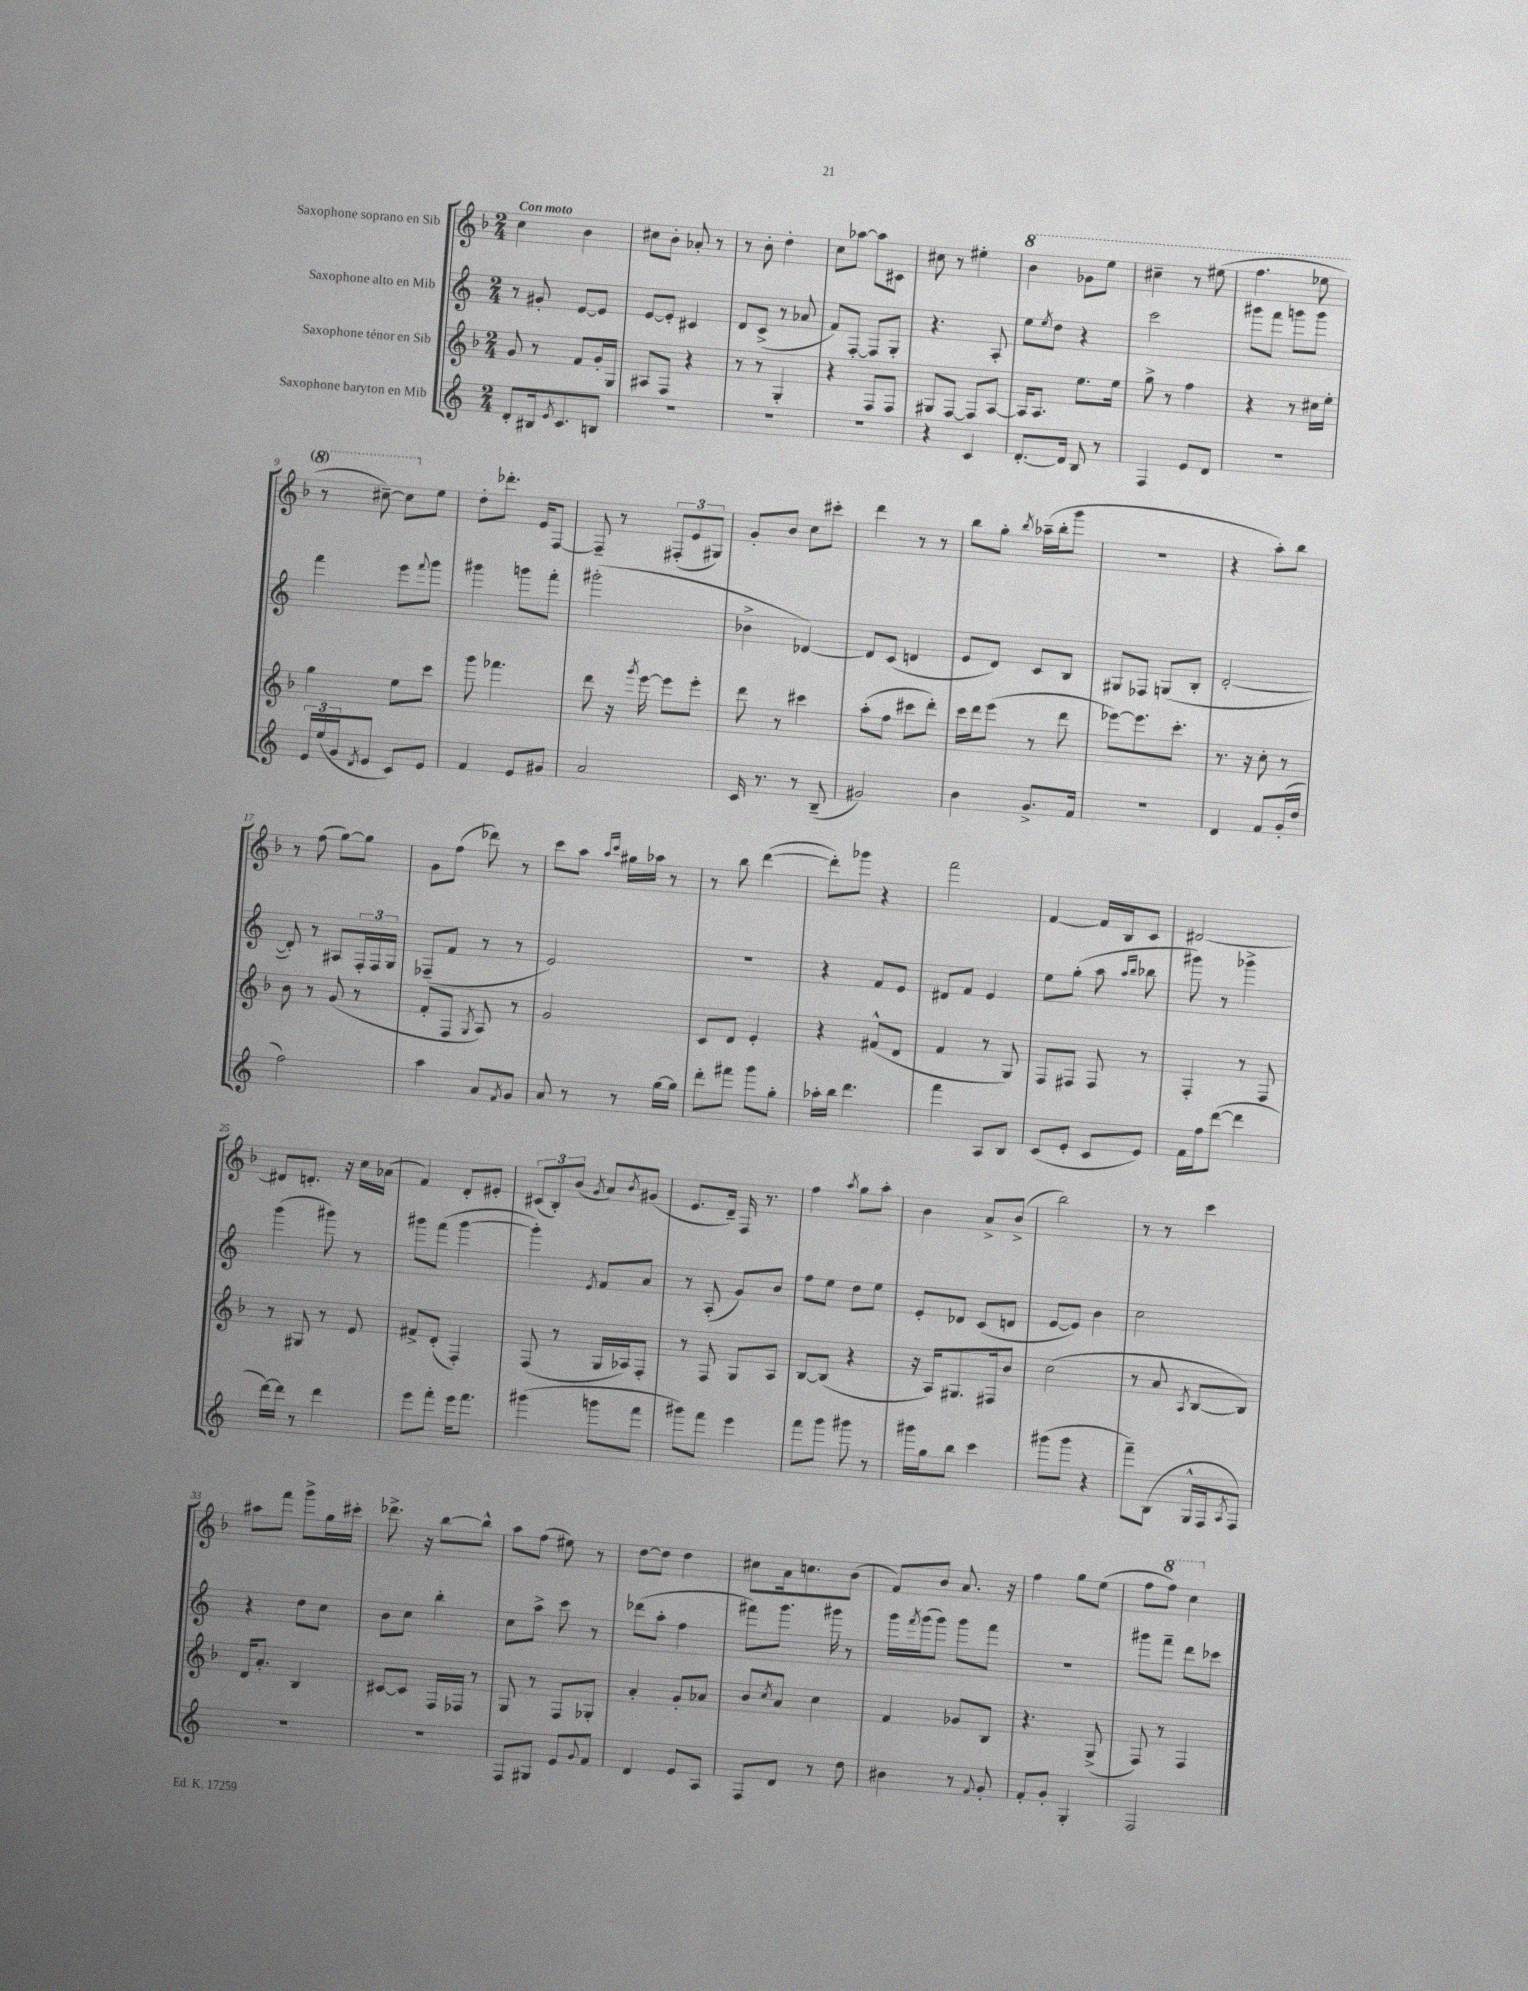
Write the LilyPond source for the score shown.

<<
\new StaffGroup <<
\new Staff = "s0" \with { instrumentName = "Saxophone soprano en Sib" } {
    \clef treble \key f \major \numericTimeSignature \time 2/4 \tempo "Con moto"
    c''4 bes'4 |
    cis''8 bes'8-. aes'8-. r8 |
    r8 bes'8-. d''4-. |
    c''8 aes''8~ aes''8 cis'8 |
    cis''8 r8 eis''4-. |
    \ottava #1 bes''4 ges''8 e'''8 |
    cis'''4-- r8 eis'''8( |
    f'''4. ees'''8 |
    r8 cis'''8~--) cis'''8 \ottava #0 e''8 |
    d''8-. des'''8.-. e'16 f8~ |
    f8-- r8 \tuplet 3/2 { fis8-.( e'8 gis8) } |
    g'8-. bes'8 c''8 cis'''8-. |
    d'''4 r8 r8 |
    bes''8 g''8-. \acciaccatura { bes''8 } aes''16--( bes''16-. g'''8 |
    R2 |
    r4 a''8-.) bes''8 |
    r8 f''8( g''8~) g''8 |
    g'8 f''8( des'''8) r8 |
    c'''8 a''8 \grace { a''16 c'''16 } gis''16 aes''16 r8 |
    r8 bes''8 d'''4~( |
    d'''8-.) ges'''8 r4 |
    f'''2 |
    f'4~ f'16 bes16 c'8 |
    dis'2~ |
    dis'8 d'8.-. r16 c''16 aes'16( |
    f'4) d'8-. eis'8-. |
    \tuplet 3/2 { cis'8( bes8-.) bes'8( } \acciaccatura { g'8 } a'8) \acciaccatura { bes'8 } gis'8( |
    e'8. d'16--) f16 r8. |
    f''4 \acciaccatura { a''8 } g''8 a''8-. |
    bes'4 a'8-> bes'8->( |
    bes''2) |
    r8 r8 c'''4 |
    ais''8 f'''8 g'''8-> g''16 cis'''16-. |
    des'''8.-> r16 bes''8~ bes''8-^ |
    a''8 f''8( eis''8) r8 |
    d''8~ d''8 d''4 |
    cis''8 a'16 c''8. bes'8( |
    f'8) bes'8 a'8. r16 |
    f''4 g''8 e''8( |
    f''8 \ottava #1 f'''8) c'''4 \ottava #0 \bar "|." |
}
\new Staff = "s1" \with { instrumentName = "Saxophone alto en Mib" } {
    \clef treble \key c \major \numericTimeSignature \time 2/4
    r8 gis'8-. e'8~ e'8 |
    e'8~ e'8-. cis'4 |
    d'8 c'8->( r8 aes'8 |
    f'8) f8~-. f8 g8-. |
    r4. a8-. |
    e''8 \acciaccatura { e''8 } d''8 r4 |
    c'''2 |
    gis'''8 f'''8 g'''8 g'''8 |
    f'''4 e'''8 \appoggiatura { f'''8 } g'''8 |
    gis'''4 g'''8 f'''8-. |
    gis'''2-.( |
    bes'4-> des'4~) |
    des'8 c'8( d'4 |
    e'8 d'8) c'8 b8 |
    gis8 fes8 g8( b8-. |
    d'2~-. |
    d'8-.) r8 ais8 \tuplet 3/2 { f16-. f16 g16 } |
    fes8--( f'8 r8 r8 |
    e'2) |
    R2 |
    r4 f'8 e'8 |
    dis'8 f'8 e'4 |
    e''8 g''8-.( a''8 \grace { a''16 b''16 } bes''8 |
    gis'''8) r8 ges'''4-> |
    g'''4( gis'''8) r8 |
    gis'''8 f'''8( gis'''4~ |
    gis'''4-.) \acciaccatura { e'8 } f'8 a'8 |
    r8 a8-.( g'8) b'8 |
    f''8 e''8 d''8 e''8 |
    e'8-. des'8 c'8( d'8 |
    e'8~ e'8) b'4 |
    c''2 |
    r4 d''8 c''8 |
    b'8 c''8 b''4-. |
    c''8 a''8-> c'''8 r8 |
    des'''8( a''8-. f''4 |
    fis'''8) g'''8. gis'''16 r8 |
    g'''16 \acciaccatura { f'''8 } g'''16( g'''8) g'''8 f'''8 |
    R2 |
    gis'''8 f'''8-- d'''8 ces'''8 \bar "|." |
}
\new Staff = "s2" \with { instrumentName = "Saxophone ténor en Sib" } {
    \clef treble \key f \major \numericTimeSignature \time 2/4
    g'8 r8 f'8 g'16-. g16 |
    ais8 f8 r4 |
    r8 r8 g4-. |
    r4 f8 f8 |
    gis8 f8~ f8 a8~ |
    a16 a8. e''8. e''16 |
    g''8-> r8 f''4 |
    r4 r8 cis''16 e''16-. |
    g''4 e''8 c'''8 |
    g'''8 fes'''4. |
    d'''8 r16 \acciaccatura { g'''8 } e'''16~ e'''8 e'''8-. |
    d'''8 r8 cis'''4 |
    a''8-.( f''8 cis'''8 d'''8-.) |
    c'''16 d'''16 e'''8( r8 d'''8 |
    ees'''8~) ees'''8. c'''8.-. |
    r8. r16 c''8-. r8 |
    bes'8 r8 g'8( r8 |
    f'8-. f8 \acciaccatura { g8 } a8) r8 |
    g'2 |
    c'8 d'8 e'4-. |
    r4 fis'8-^( d'8 |
    f'4 r8 g8) |
    f8 fis8 fis8 r8 |
    f4-. r8 f8 |
    r8 gis8 r8 e'8 |
    fis'8-> d'8-.( f4-.) |
    f8( r8 g16 aes16) f8-. |
    r8 f8 g8 a8 |
    bes8~ bes8( r4 |
    r16 a16) gis8. fis16 bes'8 |
    c''2( |
    r8 a'8 \acciaccatura { a8 } bes8~ bes8) |
    d'16 a'8.-. bes4 |
    cis'8~ cis'8 f16 fes16 r8 |
    g8 r8 f8 ges8-. |
    a'4-. g'8-. aes'8 |
    bes'8 \acciaccatura { c''8 } a'8 c''4 |
    f'4 ges'8 bes8 |
    r4. g8->( |
    f8) r8 f4 \bar "|." |
}
\new Staff = "s3" \with { instrumentName = "Saxophone baryton en Mib" } {
    \clef treble \key c \major \numericTimeSignature \time 2/4
    d'8-. bis16 \acciaccatura { e'8 } c'8. b8 |
    R2 |
    R2 |
    R2 |
    r4 c'4 |
    d'8.~-. d'16 b8 r8 |
    f4 e'8 d'8 |
    r2 |
    \tuplet 3/2 { e'16 e''16( g'16 } \acciaccatura { d'8 } e'8 c'8) e'8 |
    f'4 e'8 gis'8 |
    a'2 |
    c'16 r8. r8 b8--( |
    gis'2) |
    b'4 g'8.-> f'16 |
    R2 |
    d'4 f'8 g'16-.( d''16 |
    f''2) |
    a''4 a'8 \acciaccatura { f'8 } g'8 |
    a'8 r8 r8 g''16~ g''16 |
    d'''8-. fis'''8 g'''8 g''8-. |
    aes''16-. b''16 d'''4. |
    f'''4 a8 b8 |
    c'8( e'8-. c'8 e'8) |
    f'16 f''16 d'''8~( d'''4 |
    d'''16~) d'''16 r8 d'''4 |
    e'''8 f'''8-. e'''16 f'''8. |
    gis'''4( g'''8 f'''8 |
    gis'''8) f'''8 e'''4 |
    f'''8 g'''8 gis'''8 r8 |
    gis'''16 g''16 b''8 c'''4 |
    gis'''8( gis'''8 r4 |
    f'''8--) b8( g16-^ f16 \acciaccatura { a8 } f8) |
    R2 |
    R2 |
    f8 gis8 e'8 \appoggiatura { g'8 } f'8 |
    d'4 e'8 a8 |
    f8 d'8 r8 d''8 |
    bis'4 r8 \appoggiatura { f'8 } g'8-. |
    f'8-. g'8-. g4-. |
    f2 \bar "|." |
}
>>
>>
